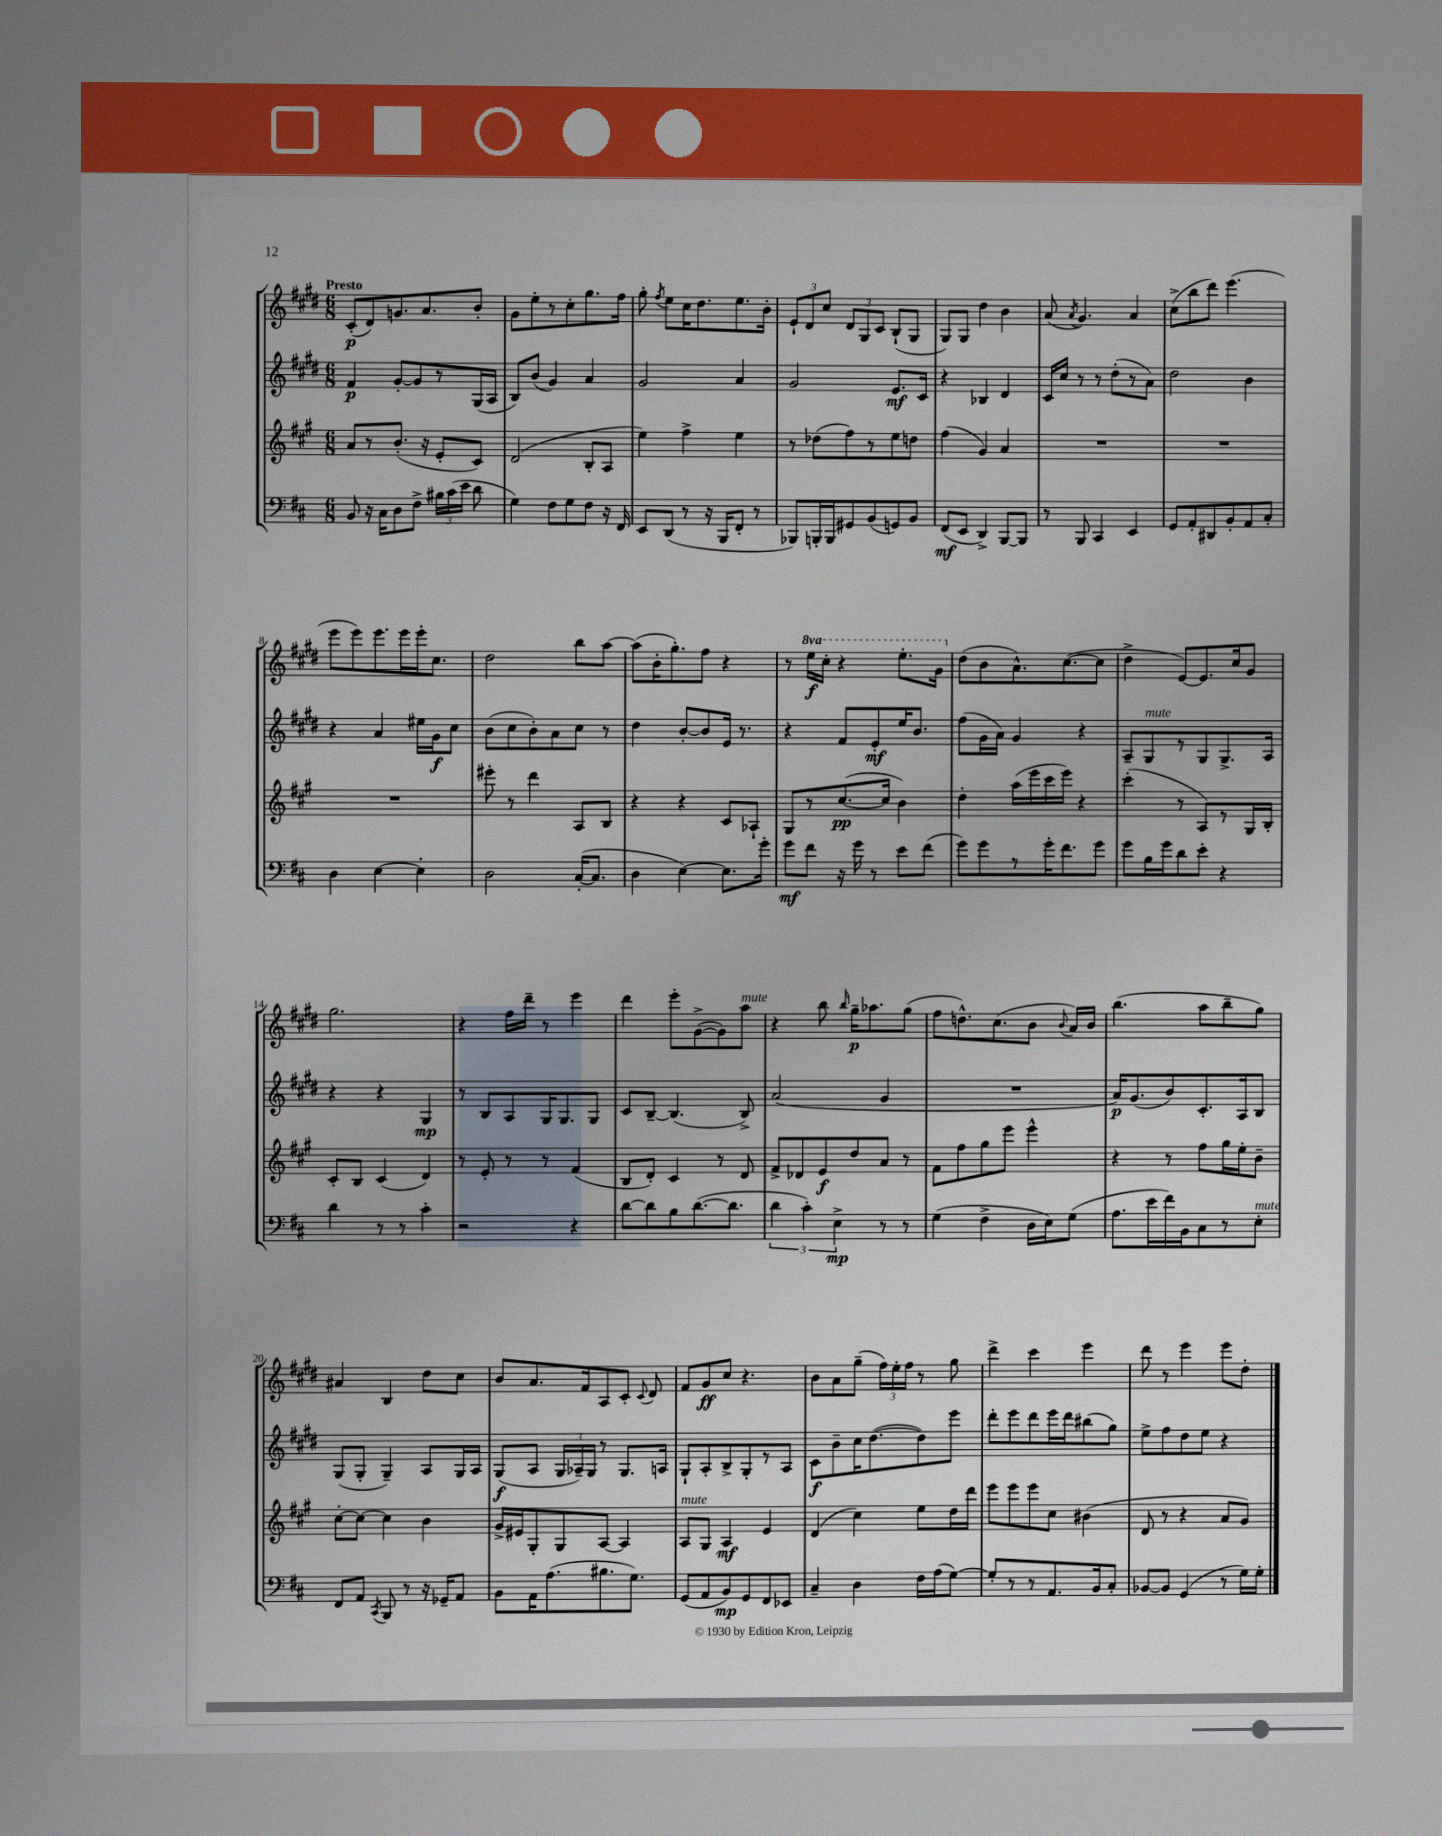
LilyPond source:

<<
\new StaffGroup <<
\new Staff = "s0" {
    \clef treble \key e \major \numericTimeSignature \time 6/8 \set Staff.ottavationMarkups = #ottavation-simple-ordinals \tempo "Presto"
    \autoBeamOff cis'8[-.\p( dis'8) g'8. a'8. b'8]-. |
    gis'8[ e''8-. r8 cis''8-. gis''8. fis''16] |
    gis''8-. \acciaccatura { fis''8 } e''8[ cis''16 dis''8. e''8. b'16]-. |
    \tuplet 3/2 { e'8[-! dis'8 cis''8] } \tuplet 3/2 { dis'8[ gis8 cis'8] } b8[-!( gis8] |
    gis8[) gis8] dis''4 b'4 |
    a'8( \acciaccatura { a'8 } gis'4.) a'4 |
    cis''8[->( b''8 dis'''8]) e'''4.( |
    e'''8[ e'''8) e'''8. e'''16 e'''16-. cis''8.] |
    dis''2 b''8[ a''8]~ |
    a''8[( b'16-. gis''8.-.) fis''8] r4 |
    r8 \ottava #1 e'''16[\f cis'''16]-. r4 e'''8.[-. gis''16] \ottava #0 |
    dis''8[( b'8 a'8.-^) cis''8.~( cis''8] |
    dis''4-> e'8[~) e'8. cis''16 gis'8] |
    gis''2. |
    r4 fis''16[ dis'''16]-- r8 e'''4 |
    dis'''4 e'''8[-. gis'8~->( gis'8) a''8]^\markup { \italic "mute" } |
    r4 b''8 \grace { b''16 } gis''16[--\p aes''8. gis''8]( |
    fis''8[ d''8.-^) cis''8.( b'8] \appoggiatura { b'8 } a'16[) b'16] |
    b''4.( a''8[ b''8-- gis''8]) |
    ais'4 b4 dis''8[ cis''8] |
    b'8[ a'8. fis'16 a8 cis'8]-. \appoggiatura { cis'8 } dis'8 |
    fis'8[ gis'8\ff cis''8] r4. |
    b'8[ a'8 gis''8]--( \tuplet 3/2 { fis''16[) e''16-. fis''16] } r8 gis''8 |
    dis'''4-> cis'''4 e'''4 |
    dis'''8 r8 e'''4 e'''8[ dis''8]-. \bar "|." |
}
\new Staff = "s1" {
    \clef treble \key e \major \numericTimeSignature \time 6/8
    \autoBeamOff fis'4\p gis'8[~-. gis'8 r8 gis16( a16] |
    b8[) b'8]( gis'4) a'4 |
    gis'2 a'4 |
    gis'2 e'8.[\mf cis'16] |
    r4 bes4 dis'4 |
    cis'16[ cis''16] r8 r8 dis''8[-.( r8 a'8]) |
    dis''2 b'4 |
    r4 a'4 eis''16[ gis'16\f cis''8] |
    b'8[( cis''8 b'8-.) a'8 cis''8] r8 |
    dis''4 b'8[~-. b'8 e'16] r8. |
    r4 fis'8[ e'8-.\mf e''16 b'8.] |
    fis''8[( gis'16 a'16]) gis'4 r4 |
    a8[-- gis8^\markup { \italic "mute" } r8 gis8 gis8.-> a16] |
    r4 r4 gis4\mp |
    r8 b8[ a8 gis16 gis8. gis8] |
    cis'8[ b8]~-- b4.( b8->) |
    a'2( gis'4 |
    R2. |
    a'16[\p) gis'8.( b'8) cis'8.-. a16 b8] |
    gis8[( gis8]-. gis4--) a8[ gis16 a16] |
    gis8[\f( a8] \tuplet 3/2 { gis16[ aes16--) gis16] } r8 gis8.[ a16] |
    gis8[-! a8-. b8-> gis8-. r8 a8] |
    cis'8[\f b'8-- cis''16 dis''8.~( dis''8) e'''8] |
    dis'''8[-. e'''8 dis'''8 e'''16 dis'''16 bis''8( gis''8]) |
    e''8[-> fis''8 dis''8 e''8] r4 \bar "|." |
}
\new Staff = "s2" {
    \clef treble \key a \major \numericTimeSignature \time 6/8
    \autoBeamOff a'8[ r8 b'8.]-.( r16 e'8[-. cis'8]) |
    d'2( b8[-. a8] |
    e''4) fis''4-> e''4 |
    r8 des''8[( fis''8) r8 e''8 d''8] |
    fis''4( gis'4) a'4 |
    R2. |
    R2. |
    R2. |
    eis'''8-. r8 d'''4 a8[ b8] |
    r4 r4 cis'8[ aes8]-! |
    gis8[ r8 cis''8.~\pp( cis''16] b'4) |
    d''4-. a''16[( e'''16 cis'''16 e'''16]) r4 |
    cis'''4-.( r8 a8[) r8 gis16 b16]-. |
    cis'8[-. b8] cis'4( d'4) |
    r8 e'8-. r8 r8 fis'4( |
    b8[ d'8]-.) cis'4 r8 d'8 |
    fis'8[-> des'8 e'8\f d''8 a'8] r8 |
    fis'8[ fis''8 gis''8 e'''8] e'''4-^ |
    r4 r8 fis''8[ gis''16 e''16-. b'8]-- |
    cis''8[~-. cis''8]~ cis''4 b'4 |
    gis'16[-> eis'16 gis8-. gis8 a8]~ a4 |
    a8[^\markup { \italic "mute" } gis8] a4\mf e'4 |
    d'4( cis''4) e''8[ d''16 d'''16] |
    e'''8[ e'''8 e'''8 cis''8] bis'4( |
    d'8 r8 r4 a'8[ gis'8]) \bar "|." |
}
\new Staff = "s3" {
    \clef bass \key d \major \numericTimeSignature \time 6/8
    \autoBeamOff b,8 r16 cis16[ d8 fis8]-> \tuplet 3/2 { bis16[ cis'16( e'16] } d'8 |
    g4) fis8[ g8 fis8] r16 fis,16 |
    e,8[ d,8]( r8 r16 b,,16[ fis,8]-. r8 |
    bes,,8[) b,,16-. b,,16 gis,8 b,8( g,8) b,8] |
    fis,8[\mf( e,8] d,4->) b,,8[~ b,,8] |
    r8 b,,8 cis,4 e,4 |
    g,8[ a,8-. dis,8 b,8-. a,8 cis8]-. |
    d4 e4~ e4-. |
    d2 cis16[~-.( cis8.] |
    d4 e4~) e8.[ g'16]-. |
    g'8[\mf fis'8] r16 g'16 r8 e'8[ fis'8]( |
    g'8[) g'8 r8 g'16-. fis'8. g'8] |
    g'8[ b16 g'16 d'8 e'8]-. r4 |
    d'4 r8 r8 cis'4-. |
    r2 r4 |
    d'8[~ d'8 b8 d'8.~( d'8.] |
    \tuplet 3/2 { d'4 cis'4-.) e4->\mp } r8 r8 |
    g4( fis4-> d16[ e16) g8]( |
    a8.[ e'16 fis'16) b,16 cis8 r8 e8]-.^\markup { \italic "mute" } |
    fis,8[ a,8] \acciaccatura { cis,8 } b,,8 r8 r16 ges,16[-- a,8] |
    b,8[ a,16 a8.( bis8. g8.]) |
    g,8[( a,8 b,8\mp) g,8 fis,8 ees,8] |
    cis4-- d4 fis16[ a16( g8]~) |
    g8[-. r8 r8 a,8. b,16 cis8]-. |
    bes,8[~ bes,8] g,4( r8 g16[) g16]-. \bar "|." |
}
>>
>>
